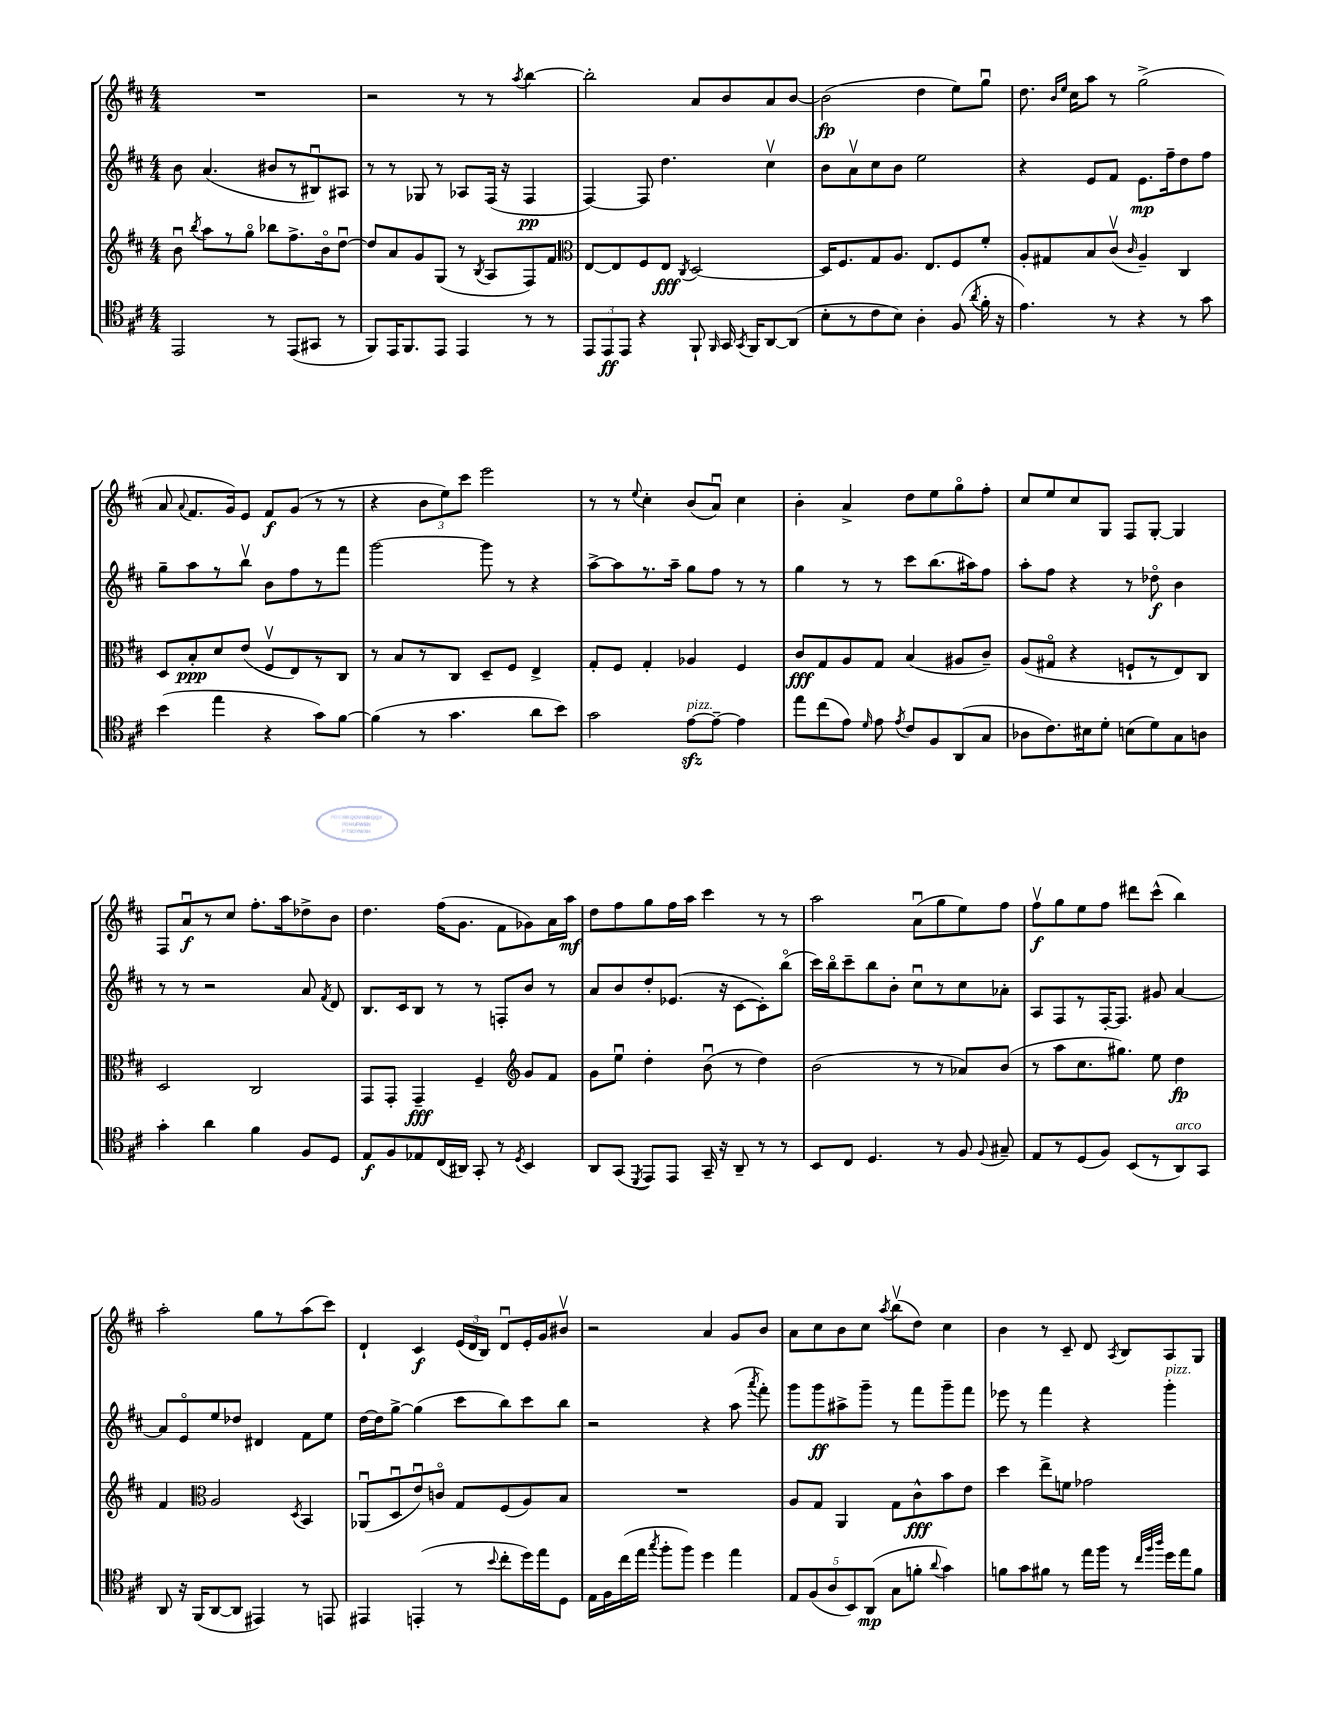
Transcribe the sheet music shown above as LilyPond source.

<<
\new StaffGroup <<
\new Staff = "s0" {
    \clef treble \key d \major \numericTimeSignature \time 4/4
    \autoBeamOff R1 |
    r2 r8 r8 \acciaccatura { a''8 } b''4~ |
    b''2-. a'8[ b'8 a'8 b'8]~ |
    b'2\fp( d''4 e''8[) g''8]\downbow |
    d''8. \grace { b'16[ e''16] } cis''16[ a''8] r8 g''2->( |
    a'8 \appoggiatura { a'8 } fis'8.[ g'16) e'8] fis'8[\f g'8]( r8 r8 |
    r4 \tuplet 3/2 { b'8[ e''8) cis'''8] } e'''2 |
    r8 r8 \appoggiatura { e''8 } cis''4-. b'8[( a'8]\downbow) cis''4 |
    b'4-. a'4-> d''8[ e''8 g''8\flageolet fis''8]-. |
    cis''8[ e''8 cis''8 g8] fis8[ g8]~-. g4 |
    fis8[ a'8\downbow\f r8 cis''8] fis''8.[-. a''16 des''8-> b'8] |
    d''4. fis''16[( g'8.] fis'8[ ges'8) a'16 a''16]\mf |
    d''8[ fis''8 g''8 fis''16 a''16] cis'''4 r8 r8 |
    a''2 a'8[\downbow( g''8 e''8) fis''8] |
    fis''8[\upbow\f g''8 e''8 fis''8] dis'''8[ cis'''8]-^( b''4) |
    a''2-. g''8[ r8 a''8( cis'''8]) |
    d'4-! cis'4\f \tuplet 3/2 { e'16[( d'16 b16]) } d'8[\downbow e'16-. g'16 bis'8]\upbow |
    r2 a'4 g'8[ b'8] |
    a'8[ cis''8 b'8 cis''8] \acciaccatura { a''8 } b''8[\upbow( d''8]) cis''4 |
    b'4 r8 cis'8-- d'8 \acciaccatura { a8 } b8[ a8 g8] \bar "|." |
}
\new Staff = "s1" {
    \clef treble \key d \major \numericTimeSignature \time 4/4
    \autoBeamOff b'8 a'4.( bis'8[ r8 bis8\downbow) ais8] |
    r8 r8 ges8 r8 aes8[ fis16]( r16 fis4\pp |
    fis4~) fis8 d''4. cis''4\upbow |
    b'8[ a'8\upbow cis''8 b'8] e''2 |
    r4 e'8[ fis'8] e'8.[\mp fis''16-- d''8 fis''8] |
    g''8[-- a''8 r8 b''8]\upbow b'8[ fis''8 r8 fis'''8] |
    g'''2~ g'''8 r8 r4 |
    a''8[~-> a''8 r8. a''16]-- g''8[ fis''8] r8 r8 |
    g''4 r8 r8 cis'''8[ b''8.( ais''16) fis''8] |
    a''8[-. fis''8] r4 r8 des''8\flageolet\f b'4 |
    r8 r8 r2 a'8 \acciaccatura { fis'8 } d'8 |
    b8.[ cis'16 b8] r8 r8 f8[-. b'8] r8 |
    a'8[ b'8 d''8-. ees'8.]( r16 cis'8[~ cis'8-.) b''8]\flageolet( |
    cis'''16[) b''16\flageolet cis'''8-- b''8 b'8]-. cis''8[\downbow r8 cis''8 aes'8]-. |
    a8[ fis8 r8 fis16~-. fis8.] gis'8 a'4~ |
    a'8[ e'8\flageolet e''8 des''8] dis'4 fis'8[ e''8] |
    d''16[~ d''16 g''8]~-> g''4( cis'''8[ b''8) cis'''8 b''8] |
    r2 r4 a''8( \acciaccatura { a'''8 } fis'''8-.) |
    g'''8[ g'''8\ff ais''8-> g'''8]-- r8 fis'''8[ g'''8-- fis'''8] |
    ees'''8 r8 fis'''4 r4 g'''4-.^\markup { \italic "pizz." } \bar "|." |
}
\new Staff = "s2" {
    \clef treble \key d \major \numericTimeSignature \time 4/4
    \autoBeamOff b'8\downbow \acciaccatura { b''8 } a''8[ r8 g''8]\flageolet bes''8[ fis''8.-> b'16\flageolet d''8]~\downbow |
    d''8[ a'8 g'8 g8]( r8 \acciaccatura { b8 } a8[ fis8) fis'8] |
    \clef alto e8[~ e8 fis8 e8]\fff \acciaccatura { cis8 } d2~ |
    d16[ fis8. g8 a8.] e8.[ fis8 fis'8]-. |
    a8[-. gis8 b8 cis'8]\upbow( \grace { cis'16 } a4--) cis4 |
    d8[ b8-.\ppp d'8 e'8]( fis8[\upbow e8) r8 cis8] |
    r8 b8[ r8 cis8] d8[-- fis8] e4-> |
    g8[-. fis8] g4-. aes4 fis4 |
    cis'8[\fff g8 a8 g8] b4( ais8[ cis'8]--) |
    a8[( gis8]\flageolet r4 f8[-! r8 e8) cis8] |
    d2 cis2 |
    g,8[ g,8]-. g,4--\fff fis4-- \clef treble g'8[ fis'8] |
    g'8[ e''8]\downbow d''4-. b'8\downbow( r8 d''4) |
    b'2( r8 r8 aes'8[) b'8]( |
    r8 a''8[ cis''8. gis''8.]) e''8 d''4\fp |
    fis'4 \clef alto a2 \acciaccatura { d8 } b,4 |
    aes,8[\downbow( d8\downbow e'8\downbow) c'8]\flageolet g8[ fis8( a8) b8] |
    R1 |
    a8[ g8] a,4 g8[ cis'8-^\fff b'8 e'8] |
    d''4 e''8[-> f'8] ges'2 \bar "|." |
}
\new Staff = "s3" {
    \clef tenor \key d \major \numericTimeSignature \time 4/4
    \autoBeamOff e,2 r8 e,8[( gis,8] r8 |
    fis,8[) e,16 fis,8. e,8] e,4 r8 r8 |
    \tuplet 3/2 { e,8[ e,8\ff e,8] } r4 fis,8-! \grace { fis,16 } g,16 \acciaccatura { g,8 } fis,16[ a,8~ a,8]( |
    b8[-. r8 cis'8 b8]) a4-. fis8( \acciaccatura { a'8 } fis'16-. r16 |
    e'4.) r8 r4 r8 g'8 |
    b'4( e''4 r4 g'8[) fis'8]~ |
    fis'4( r8 g'4. a'8[ b'8]) |
    g'2 e'8[~\sfz^\markup { \italic "pizz." } e'8]~-- e'4 |
    e''8[ cis''8( e'8]) \grace { d'16 } e'8 \acciaccatura { e'8 } cis'8[ fis8 a,8( g8] |
    aes8[ cis'8.) bis16 d'8]-. b8[( d'8) g8 a8] |
    g'4-. a'4 fis'4 fis8[ d8] |
    e8[\f fis8 ees8 cis16( ais,16]) g,8-. r8 \acciaccatura { d8 } b,4 |
    a,8[ g,8]( \acciaccatura { d,8 } e,8[) e,8] g,16-- r16 a,8-- r8 r8 |
    b,8[ cis8] d4. r8 fis8 \appoggiatura { fis8 } gis8-- |
    e8[ r8 d8( fis8]) b,8[( r8 a,8^\markup { \italic "arco" }) g,8] |
    a,8 r16 fis,16[( a,8~ a,8] eis,4) r8 e,8 |
    eis,4 e,4-.( r8 \appoggiatura { b'8 } cis''8[-. d''16) e''16 d8] |
    e16[ fis16 cis''16( e''16] \acciaccatura { g''8 } fis''8[-. fis''8]) d''4 e''4 |
    \tuplet 5/4 { e8[ fis8( a8 b,8) a,8]\mp( } g8[ f'8]-. \appoggiatura { a'8 } g'4) |
    f'8[ g'8 fis'8] r8 e''16[ fis''16] r8 \grace { cis''32[ fis''32 a''32] } d''16[ e''16 fis'8] \bar "|." |
}
>>
>>
\layout { \context { \Score \remove "Bar_number_engraver" } }
